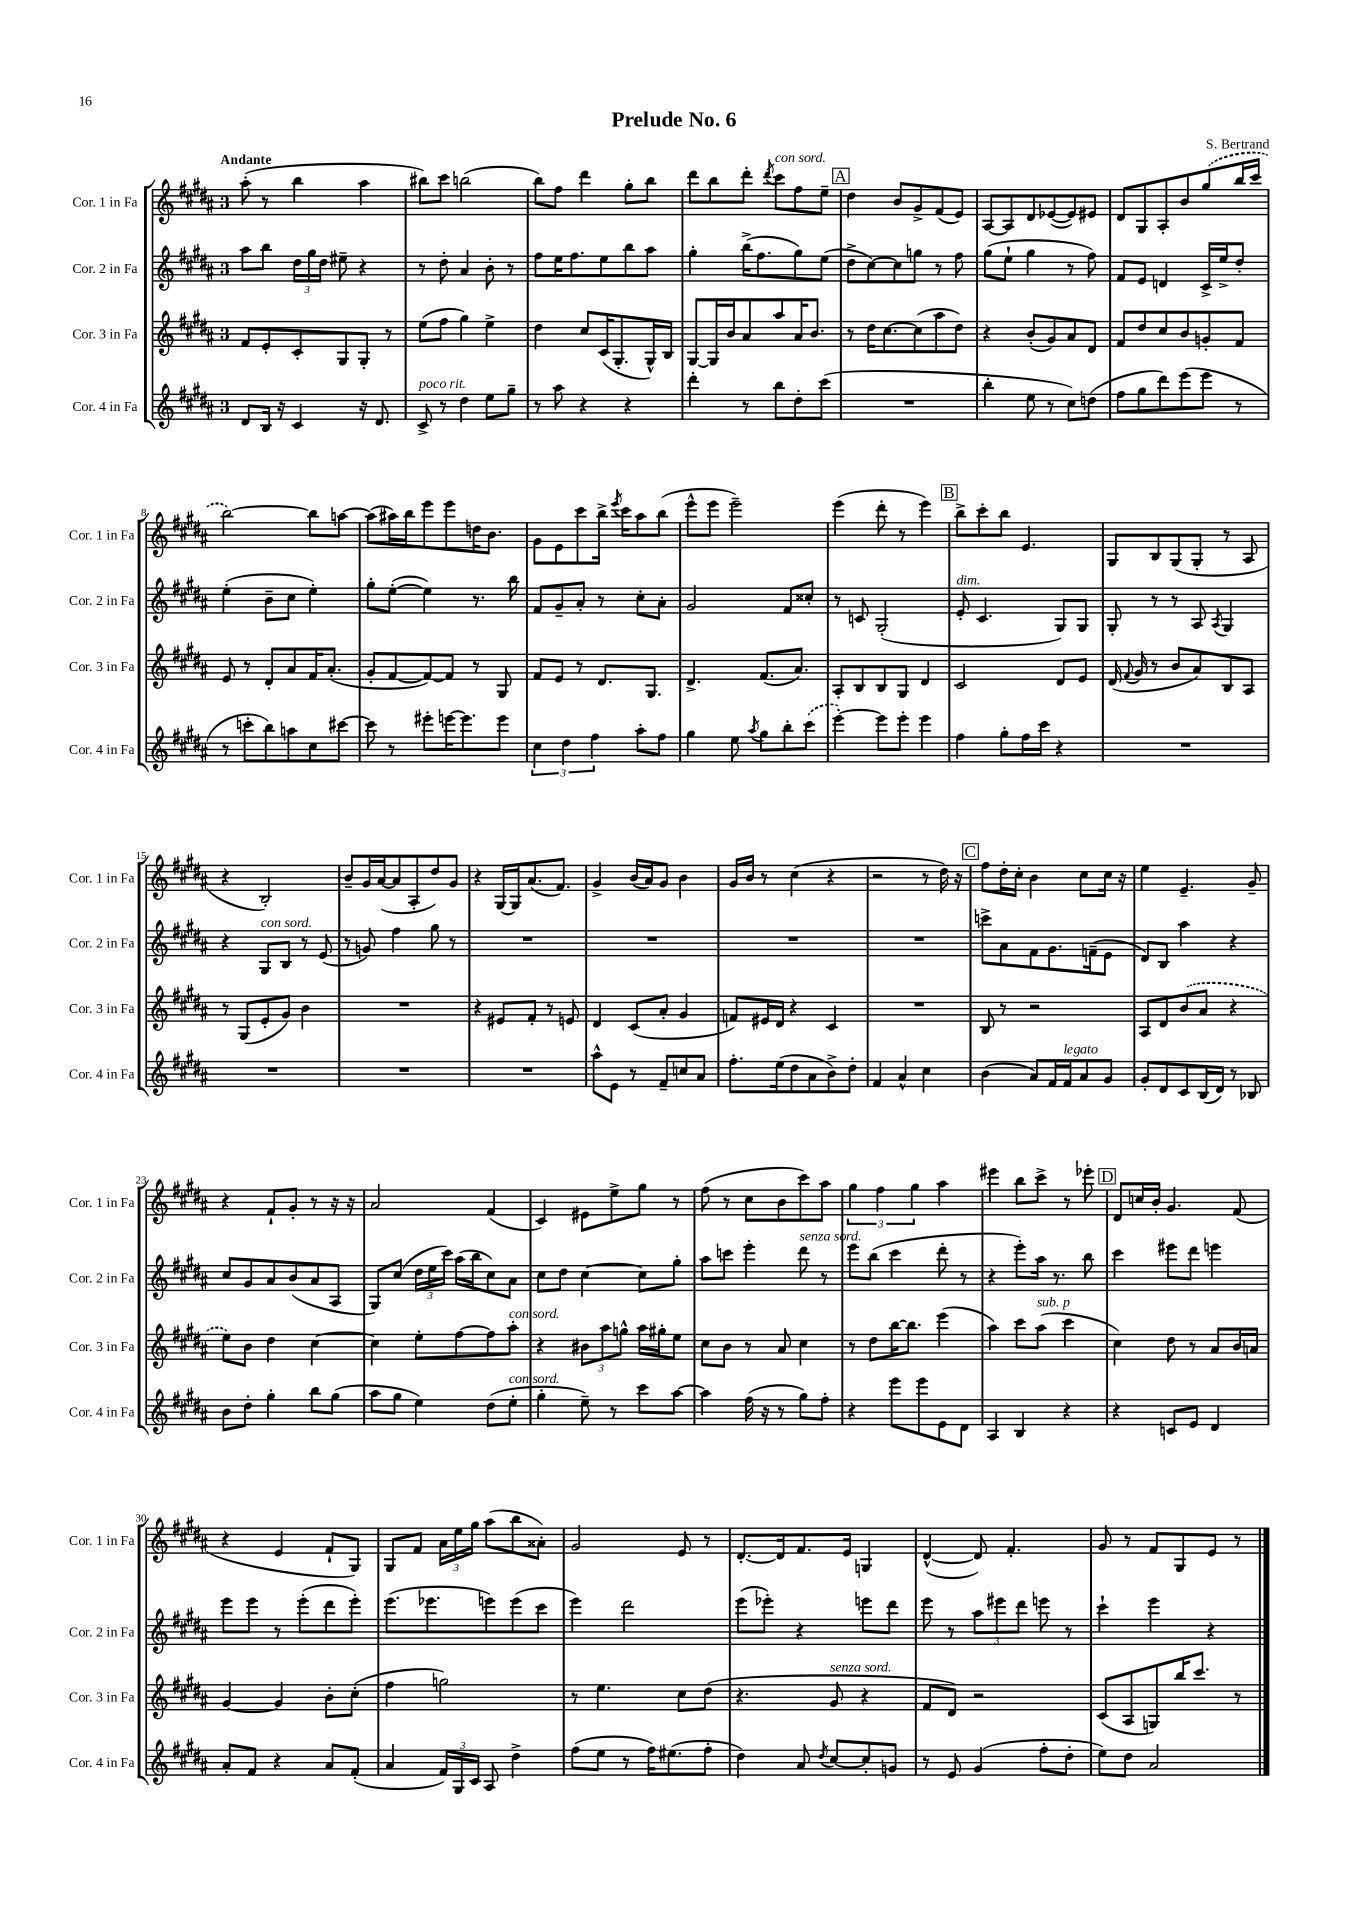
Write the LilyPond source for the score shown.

\header { title = "Prelude No. 6" composer = "S. Bertrand" }
<<
\new StaffGroup <<
\new Staff = "s0" \with { instrumentName = "Cor. 1 in Fa" shortInstrumentName = "Cor. 1 in Fa" } {
    \clef treble \key b \major \once \override Staff.TimeSignature.style = #'single-digit \time 3/4 \tempo "Andante"
    \autoBeamOff ais''8-.( r8 b''4 ais''4 |
    bis''8[) cis'''8] b''2( |
    b''8[) fis''8] dis'''4 gis''8[-. b''8] |
    dis'''8[ b''8 dis'''8]-. \acciaccatura { dis'''8 } cis'''8[^\markup { \italic "con sord." } fis''8 e''8]-- |
    \mark \markup { \box "A" } dis''4 b'8[ gis'8-> fis'8( e'8]) |
    ais8[~ ais8 dis'8 ees'8~( ees'8) eis'8] |
    dis'8[ gis8 ais8-. b'8 \once \slurDashed gis''8( b''16 cis'''16] |
    b''2~) b''8[ a''8]~ |
    a''8[( ais''16) b''16 e'''8 e'''8 d''16 b'8.] |
    gis'8[ e'8 cis'''8 b''16]-> \acciaccatura { e'''8 } cis'''16[ ais''8 b''8]( |
    e'''8[-^ e'''8] e'''2--) |
    e'''4( dis'''8-. r8 e'''4) |
    \mark \markup { \box "B" } b''8[-> cis'''8-. b''8] e'4. |
    gis8[ b8 gis8( gis8]-. r8 ais8 |
    r4 b2-.) |
    b'8[-- gis'16 ais'16~( ais'8 ais8-. dis''8) gis'8] |
    r4 gis16[~ gis16 ais'8.( fis'8.]) |
    gis'4-> b'16[( ais'16) gis'8] b'4 |
    gis'16[ b'16] r8 cis''4( r4 |
    r2 r8 dis''16) r16 |
    \mark \markup { \box "C" } fis''8[ dis''16-. cis''16]-. b'4 cis''8[ cis''16] r16 |
    e''4 e'4.-- gis'8-- |
    r4 fis'8[-! gis'8]-. r8 r16 r16 |
    ais'2 fis'4( |
    cis'4) eis'8[ e''8-> gis''8] r8 |
    fis''8( r8 cis''8[ b'8 cis'''8) ais''8] |
    \tuplet 3/2 { gis''4 fis''4 gis''4 } ais''4 |
    eis'''4 b''8[ cis'''8]-> r8 ees'''8-. |
    \mark \markup { \box "D" } dis'8[ c''16 b'16]-. gis'4. fis'8( |
    r4 e'4 fis'8[-! gis8]) |
    gis8[ fis'8] \tuplet 3/2 { ais'16[ e''16 gis''16] } ais''8[( b''8 aisis'8]-.) |
    gis'2 e'8 r8 |
    dis'8.[~-. dis'16 fis'8. e'16] g4 |
    dis'4~-^( dis'8) fis'4.-. |
    gis'8 r8 fis'8[ gis8 e'8] r8 \bar "|." |
}
\new Staff = "s1" \with { instrumentName = "Cor. 2 in Fa" shortInstrumentName = "Cor. 2 in Fa" } {
    \clef treble \key b \major \once \override Staff.TimeSignature.style = #'single-digit \time 3/4
    \autoBeamOff ais''8[ b''8] \tuplet 3/2 { dis''16[ gis''16 dis''16] } eis''8-- r4 |
    r8 dis''8-. ais'4 b'8-. r8 |
    fis''8[ e''16 fis''8. e''8 b''8 ais''8] |
    gis''4-. b''16[->( fis''8. gis''8) e''8]( |
    \mark \markup { \box "A" } dis''8[-> cis''8~) cis''8 g''8] r8 fis''8 |
    gis''8[( e''8]-! gis''4 r8 fis''8) |
    fis'8[ e'8] d'4 cis'16[-> e''16-> dis''8]-. |
    e''4-.( b'8[-- cis''8] e''4-.) |
    gis''8[-. e''8]~-.( e''4) r8. b''16 |
    fis'8[ gis'8-- ais'8]-. r8 cis''8[-. ais'8]-. |
    gis'2 fis'8[ cisis''8]-. |
    r8 c'8 gis2-.( |
    \mark \markup { \box "B" } e'8-.^\markup { \italic "dim." } cis'4. gis8[) gis8] |
    gis8-. r8 r8 ais8 \acciaccatura { ais8 } gis4 |
    r4 gis8[^\markup { \italic "con sord." } b8] r8 e'8( |
    r8 g'8) fis''4 gis''8 r8 |
    R2. |
    R2. |
    R2. |
    R2. |
    \mark \markup { \box "C" } c'''8[-> ais'8 fis'8 gis'8. f'16--( e'8] |
    dis'8[) b8] ais''4 r4 |
    cis''8[ gis'8 ais'8 b'8( ais'8 ais8] |
    gis8[) cis''8]( \tuplet 3/2 { dis''16[ e''16 cis'''16]) } ais''16[( b''16 cis''8) ais'8] |
    cis''8[ dis''8] cis''4~ cis''8[ gis''8]-. |
    ais''8[ c'''8] e'''4-. dis'''8^\markup { \italic "senza sord." } r8 |
    e'''8[ b''8]( cis'''4 dis'''8-. r8 |
    r4 e'''8[-.) ais''16] r8. b''8 |
    \mark \markup { \box "D" } cis'''4 eis'''8[ dis'''8] e'''4 |
    e'''8[ e'''8] r8 e'''8[-.( dis'''8 e'''8]-.) |
    e'''8.[( ees'''8. e'''8) e'''8( cis'''8] |
    e'''4) dis'''2 |
    e'''8[( ees'''8]-.) r4 e'''8[ dis'''8] |
    e'''8 r8 \tuplet 3/2 { ais''8[ eis'''8 dis'''8] } e'''8 r8 |
    cis'''4-! e'''4 r4 \bar "|." |
}
\new Staff = "s2" \with { instrumentName = "Cor. 3 in Fa" shortInstrumentName = "Cor. 3 in Fa" } {
    \clef treble \key b \major \once \override Staff.TimeSignature.style = #'single-digit \time 3/4
    \autoBeamOff fis'8[ e'8-. cis'8-. gis8 gis8]-. r8 |
    e''8[( fis''8] gis''4) e''4-> |
    dis''4 cis''8[ cis'16( gis8.-. gis16-^) b16] |
    gis8[~ gis16 b'16 ais'8 ais''8 ais'16 b'8.] |
    \mark \markup { \box "A" } r8 dis''16[ cis''8.~ cis''8( ais''8 dis''8]) |
    r4 b'8[-.( gis'8) ais'8 dis'8] |
    fis'8[ dis''8 cis''8 b'8 g'8-. fis'8] |
    e'8 r8 dis'8[-. ais'8 fis'16 ais'8.]-.( |
    gis'8[-. fis'8~ fis'8~) fis'8] r8 gis8 |
    fis'8[ e'8] r8 dis'8.[ gis8.] |
    dis'4.-> fis'8.[( ais'8.]) |
    ais8[-. b8 b8 gis8] dis'4 |
    \mark \markup { \box "B" } cis'2 dis'8[ e'8] |
    dis'16( \appoggiatura { fis'8 } gis'16 r8 b'8[ ais'8) b8 ais8] |
    r8 gis8[( e'8-. gis'8]) b'4 |
    R2. |
    r4 eis'8[ fis'8]-. r8 e'8 |
    dis'4 cis'8[( ais'8]-. gis'4 |
    f'8[) eis'16 dis'16] r4 cis'4 |
    R2. |
    \mark \markup { \box "C" } b8 r8 r2 |
    ais8[ dis'8 \once \slurDashed b'8( ais'8] r4 |
    e''8[) b'8] dis''4 cis''4~ |
    cis''4 e''8[-. fis''8~ fis''8 ais''8]-.^\markup { \italic "con sord." } |
    r4 \tuplet 3/2 { bis'8[ ais''8 g''8]-^ } ais''16[ gis''16-. e''8] |
    cis''8[ b'8] r8 ais'8 cis''4 |
    r8 dis''8[ b''16~ b''8.] e'''4( |
    ais''4) cis'''8[ ais''8]^\markup { \italic "sub. p" }( cis'''4 |
    \mark \markup { \box "D" } cis''4) dis''8 r8 ais'8[ b'16 a'16] |
    gis'4~ gis'4 b'8[-. cis''8]-.( |
    fis''4 g''2) |
    r8 e''4. cis''8[ dis''8]( |
    r4. gis'8^\markup { \italic "senza sord." } r4 |
    fis'8[ dis'8]) r2 |
    cis'8[( ais8 g8) b''16 cis'''8.] r8 \bar "|." |
}
\new Staff = "s3" \with { instrumentName = "Cor. 4 in Fa" shortInstrumentName = "Cor. 4 in Fa" } {
    \clef treble \key b \major \once \override Staff.TimeSignature.style = #'single-digit \time 3/4
    \autoBeamOff dis'8[ b16] r16 cis'4 r16 dis'8. |
    cis'8->^\markup { \italic "poco rit." } r8 dis''4 e''8[ gis''8]-- |
    r8 ais''8 r4 r4 |
    dis'''4-. r8 b''8[ dis''8-. cis'''8]( |
    \mark \markup { \box "A" } R2. |
    b''4-. e''8 r8 cis''8[) d''8]( |
    fis''8[ gis''8 dis'''8) e'''8( e'''8] r8 |
    r8 c'''8[-. b''8) a''8 cis''8 cis'''8]~ |
    cis'''8 r8 eis'''8[-. e'''16~ e'''8. e'''8] |
    \tuplet 3/2 { cis''4 dis''4 fis''4 } ais''8[-. fis''8] |
    gis''4 e''8 \acciaccatura { ais''8 } gis''8[ b''8-. \once \slurDashed cis'''8]( |
    e'''4~-.) e'''8[ e'''8]-. e'''4 |
    \mark \markup { \box "B" } fis''4 gis''8[-. fis''16 cis'''16] r4 |
    R2. |
    R2. |
    R2. |
    R2. |
    ais''8[-^ e'8] r8 fis'8[-- c''8 ais'8] |
    fis''8.[-. e''16( dis''8 ais'8 b'8->) dis''8]-. |
    fis'4 ais'4-^ cis''4 |
    \mark \markup { \box "C" } b'4( ais'8[) fis'16 fis'16^\markup { \italic "legato" } ais'8 gis'8] |
    gis'8[-. dis'8 cis'8 b16( dis'16]) r8 bes8 |
    b'8[ dis''8]-. gis''4-. b''8[ gis''8]( |
    ais''8[ gis''8] e''4) dis''8[( e''8]-.^\markup { \italic "con sord." } |
    gis''4-. e''8--) r8 cis'''8[ ais''8]~ |
    ais''4 fis''16( r16 r8 gis''8[) fis''8]-. |
    r4 e'''8[ e'''8 e'8 dis'8] |
    ais4 b4 r4 |
    \mark \markup { \box "D" } r4 c'8[ e'8] dis'4 |
    ais'8[-. fis'8] r4 ais'8[ fis'8]-.( |
    ais'4 \tuplet 3/2 { fis'16[) gis16 cis'16] } ais8 dis''4-> |
    fis''8[( e''8] r8 fis''16[) eis''8.( fis''8]-. |
    dis''4) ais'8 \acciaccatura { dis''8 } cis''8[~ cis''8-. g'8] |
    r8 e'8 gis'4( fis''8[-. dis''8]-. |
    e''8[) dis''8] ais'2 \bar "|." |
}
>>
>>
